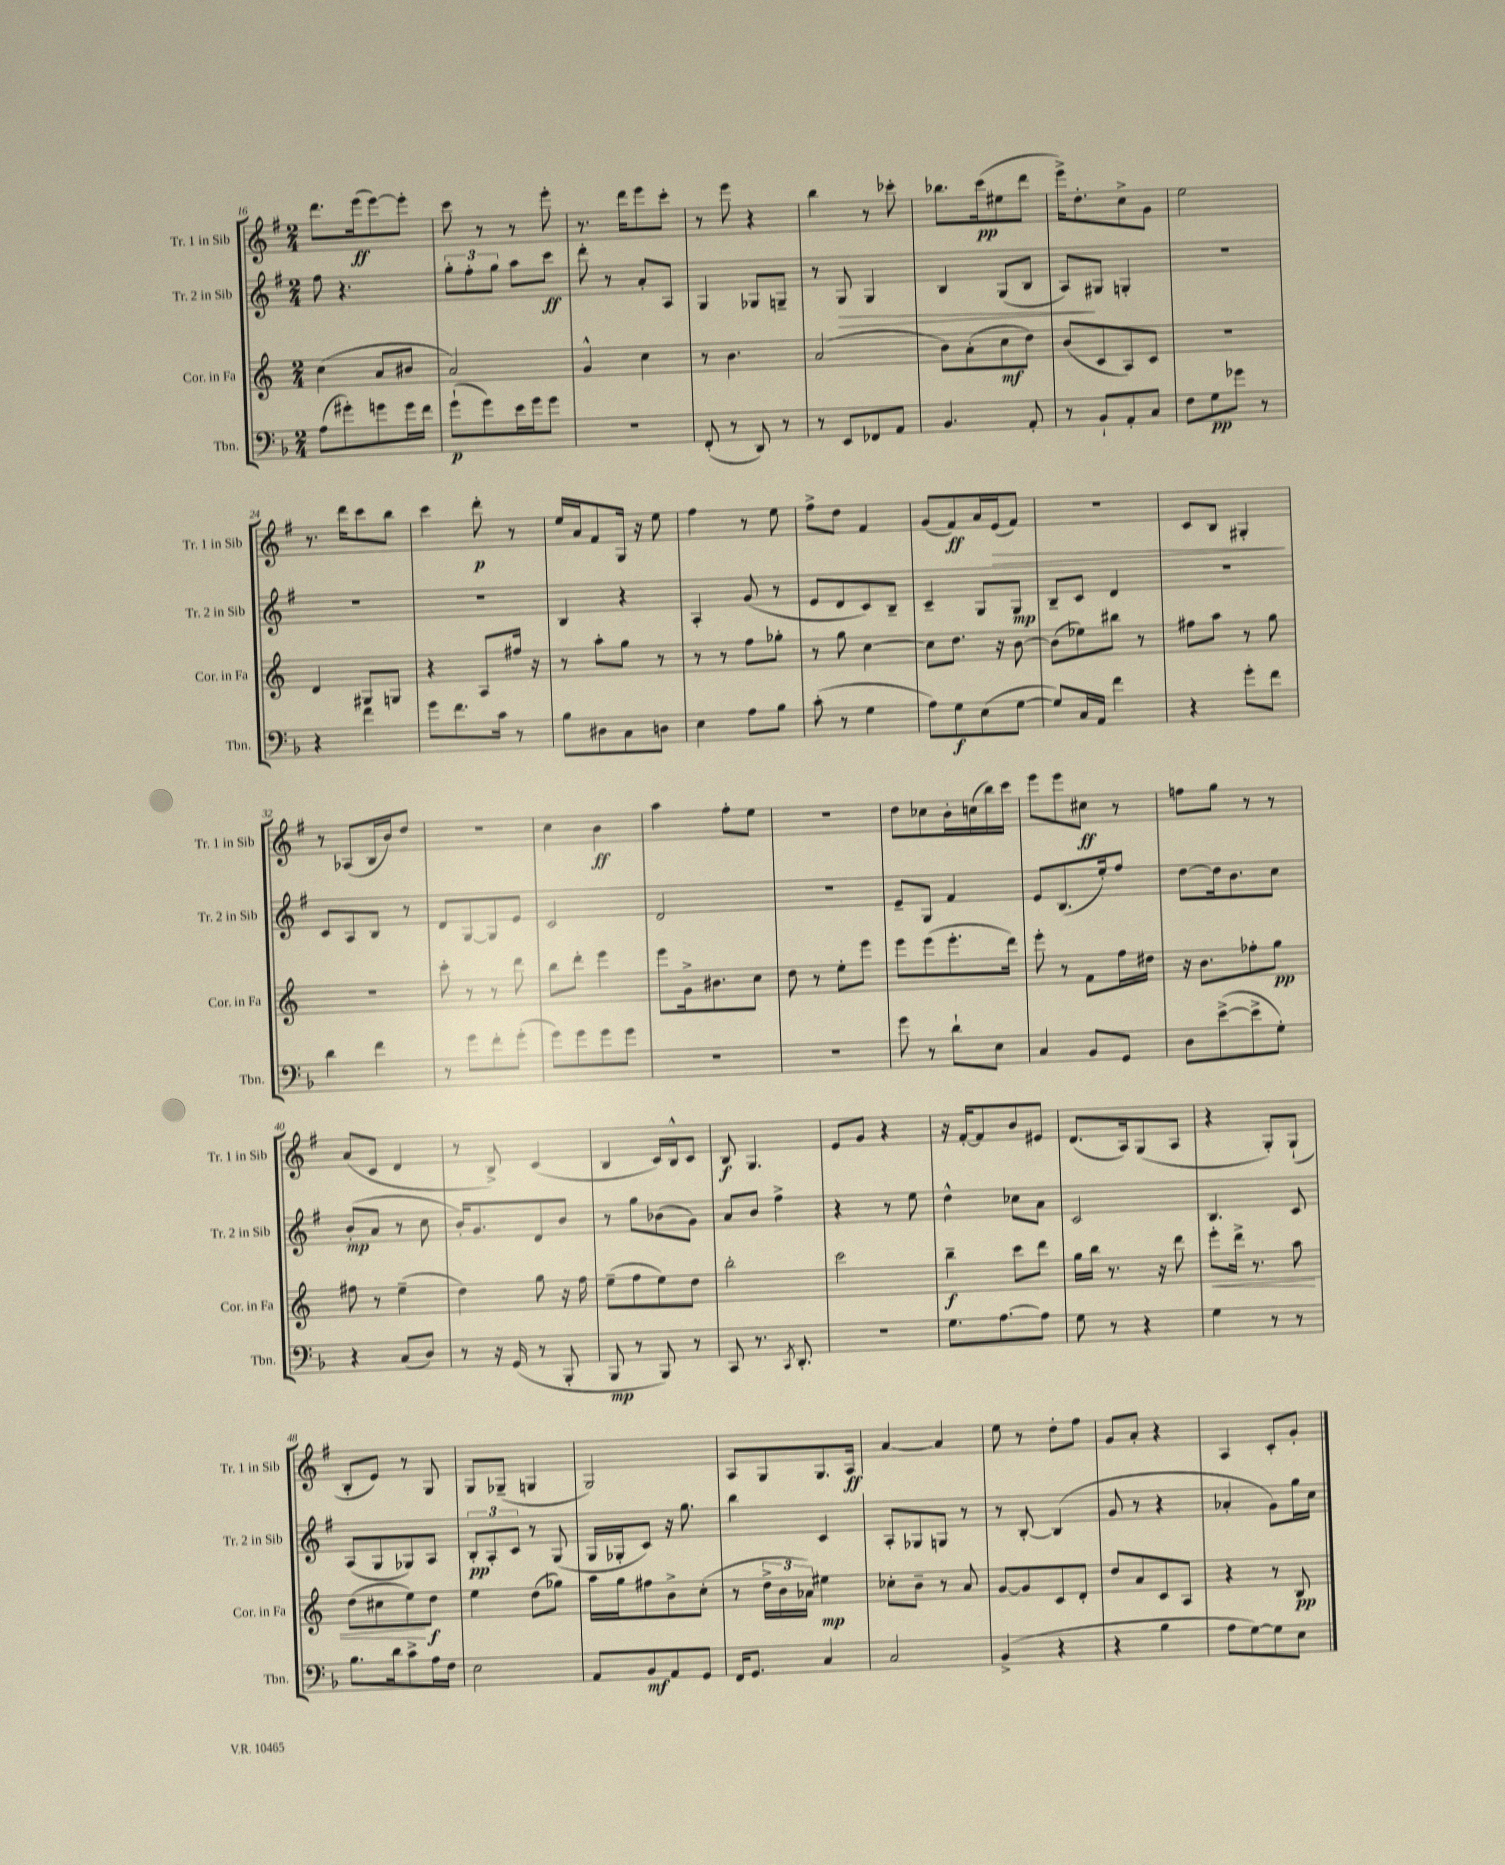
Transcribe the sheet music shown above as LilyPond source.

<<
\new StaffGroup <<
\new Staff = "s0" \with { instrumentName = "Tr. 1 in Sib" shortInstrumentName = "Tr. 1 in Sib" } {
    \clef treble \key g \major \numericTimeSignature \time 2/4
    \autoBeamOff d'''8.[ e'''16\ff( e'''8~) e'''8]-. |
    c'''8 r8 r8 e'''8-. |
    r8. d'''16[ e'''8 c'''8]-. |
    r8 e'''8 r4 |
    b''4 r8 ces'''8-. |
    bes''8.[ c'''16\pp( eis''8 d'''8] |
    e'''16[->) d''8.-. c''8-> g'8] |
    e''2 |
    r8. d'''16[ c'''8 b''8] |
    c'''4 d'''8-.\p r8 |
    e''16[ a'16 fis'8 g16] r16 e''8 |
    fis''4 r8 e''8 |
    fis''8[-> d''8] fis'4 |
    g'8[( fis'8\ff) a'16 e'16\>( fis'8]) |
    R2 |
    c'8[ b8] gis4-.\! |
    r8 aes8[( b16 b'16) d''8] |
    R2 |
    c''4 b'4\ff |
    a''4 fis''8[-. e''8] |
    r2 |
    d''8[ ces''8 b'16-. c''16( b''16) c'''16] |
    e'''8[ e'''8 cis''8]\ff r8 |
    f''8[ g''8] r8 r8 |
    a'8[( c'8] d'4 |
    r8 b8->) c'4( |
    b4 c'16[) b16-^ c'8] |
    b8\f g4. |
    e'8[ g'8] r4 |
    r16 fis'16[~-. fis'8 b'8 eis'8] |
    d'8.[( a16) g8( a8] |
    r4 g8[-.) g8]-!( |
    b8[-. e'8]) r8 g8 |
    g8[ ges8]--( g4 |
    g2) |
    a8[ g8 g8. a16]\ff |
    a'4~ a'4 |
    e''8 r8 d''8[-. fis''8] |
    g'8[ a'8]-. r4 |
    a4 c'8[-. g'8]-. \bar "|." |
}
\new Staff = "s1" \with { instrumentName = "Tr. 2 in Sib" shortInstrumentName = "Tr. 2 in Sib" } {
    \clef treble \key g \major \numericTimeSignature \time 2/4
    \autoBeamOff fis''8 r4. |
    \tuplet 3/2 { g''8[-. fis''8-. g''8] } a''8[ c'''8]\ff |
    d'''8-. r8 a'8[-. a8] |
    g4 ges8[ g8]-- |
    r8 g8\> g4 |
    b4 g8[( b8] |
    a8[\!) gis8] g4-. |
    R2 |
    R2 |
    R2 |
    b4 r4 |
    a4-. g'8( r8 |
    e'8[ d'8 c'8) b8]-- |
    c'4-- g8[ g8]\mp |
    b8[-- c'8] d'4 |
    R2 |
    c'8[ a8 b8] r8 |
    d'8[ g8~ g8 e'8] |
    c'2 |
    d'2 |
    R2 |
    e'8[-- g8] fis'4 |
    e'8[ b8.( e''16-.) fis''8] |
    d''8[~ d''16 b'8. c''8] |
    b'8[-.\mp( a'8] r8 c''8 |
    b'16[-.) g'8. d'8 b'8] |
    r8 g''8[ bes'8( g'8]) |
    a'8[ b'8] fis''4-> |
    r4 r8 e''8 |
    d''4-^ ces''8[ a'8] |
    c'2 |
    b4. c'8 |
    a8[( g8 ges8) a8] |
    \tuplet 3/2 { b8[-.\pp a8-. c'8] } r8 g8( |
    g16[ ges16-. c'8]) r16 g''8. |
    b''4 c'4 |
    a8[-. ges8 g8] r8 |
    r8 b8~-. b4( |
    g'8 r8 r4 |
    aes'4-. g'8[) g''16 c''16] \bar "|." |
}
\new Staff = "s2" \with { instrumentName = "Cor. in Fa" shortInstrumentName = "Cor. in Fa" } {
    \clef treble \key c \major \numericTimeSignature \time 2/4
    \autoBeamOff c''4( a'8[ bis'8] |
    a'2) |
    g'4-^ c''4 |
    r8 b'4. |
    a'2( |
    b'8[) a'8-.( c''8\mf d''8]) |
    b'8[( c'8 a8) c'8] |
    r2 |
    d'4 gis8[ g8] |
    r4 a8[ fis''16] r16 |
    r8 a''8[-. g''8] r8 |
    r8 r8 f''8[ ges''8]-. |
    r8 g''8 c''4~ |
    c''8[ d''8.] r16 b'8~ |
    b'8[( ees''8) bis''8] r8 |
    fis''8[ a''8] r8 g''8 |
    R2 |
    c'''8-. r8 r8 d'''8 |
    b''8[ d'''8]-. e'''4 |
    e'''8[ g'16-> bis'8. c''8] |
    d''8 r8 e''8[-. e'''8] |
    e'''8[ e'''8( e'''8.-. d'''16]) |
    e'''8-. r8 f'8[ f''16 dis''16] |
    r16 b'8.[ fes''8-. g''8]\pp |
    fis''8 r8 e''4--( |
    d''4) g''8 r16 f''16 |
    e''8[--( f''8 e''8) d''8] |
    b''2-. |
    c'''2 |
    b''4--\f c'''8[ d'''8] |
    g''16[ b''16] r8. r16 d'''8 |
    e'''8[-.\< d'''16]-> r8. a''8 |
    d''8[( cis''8 e''8\!) d''8]\f |
    e''4 d''8[( ges''8]) |
    a''16[ g''16 fis''8 b'8-> c''8]-.( |
    r8 \tuplet 3/2 { d''16[-> b'16 aes'16]) } eis''4\mp |
    ces''8[-. b'8]-- r8 a'8 |
    g'8[~ g'8 c'8 d'8]-. |
    d''8[ a'8 c'8 a8] |
    r4 r8 b8\pp \bar "|." |
}
\new Staff = "s3" \with { instrumentName = "Tbn." shortInstrumentName = "Tbn." } {
    \clef bass \key f \major \numericTimeSignature \time 2/4
    \autoBeamOff a8[( gis'8-.) g'8 g'16 f'16] |
    g'8[-!\p( g'8) e'16 g'16 g'8] |
    r2 |
    f,8-.( r8 d,8) r8 |
    r8 e,8[ fes,8 a,8] |
    bes,4. a,8-. |
    r8 bes,8[-! a,8-. c8] |
    f8[ g8\pp ges'8] r8 |
    r4 f'4 |
    g'8[ f'8. c'16] r8 |
    bes8[ dis8 c8 d8] |
    e4 a8[ bes8] |
    c'8-.( r8 g4 |
    a8[) g8\f e8( g8]~ |
    g8[) c16 a,16] f'4 |
    r4 g'8[-. f'8] |
    d'4 f'4 |
    r8 g'8[ f'8-. g'8]-.( |
    g'8[) g'8 g'8 g'8] |
    R2 |
    R2 |
    g'8 r8 d'8[-! e8] |
    c4 bes,8[ g,8] |
    d8[ e'8~->( e'8-> g8]-.) |
    r4 c8[( d8]) |
    r8 r16 g,16( r8 bes,,8-. |
    bes,,8\mp r8 bes,,8) r8 |
    c,8 r8. \acciaccatura { c,8 } d,8.-. |
    R2 |
    g8.[ a8.~ a8] |
    g8 r8 r4 |
    g4 r8 r8 |
    bes8.[ d'16 c'8-> a16 f16] |
    e2 |
    a,8[ bes,8\mf a,8 g,8] |
    f,16[ g,8.] c4 |
    c2 |
    bes,4->( r4 |
    r4 bes4 |
    a8[ g8~) g8 e8] \bar "|." |
}
>>
>>
\layout { \context { \Score currentBarNumber = #16 } }
